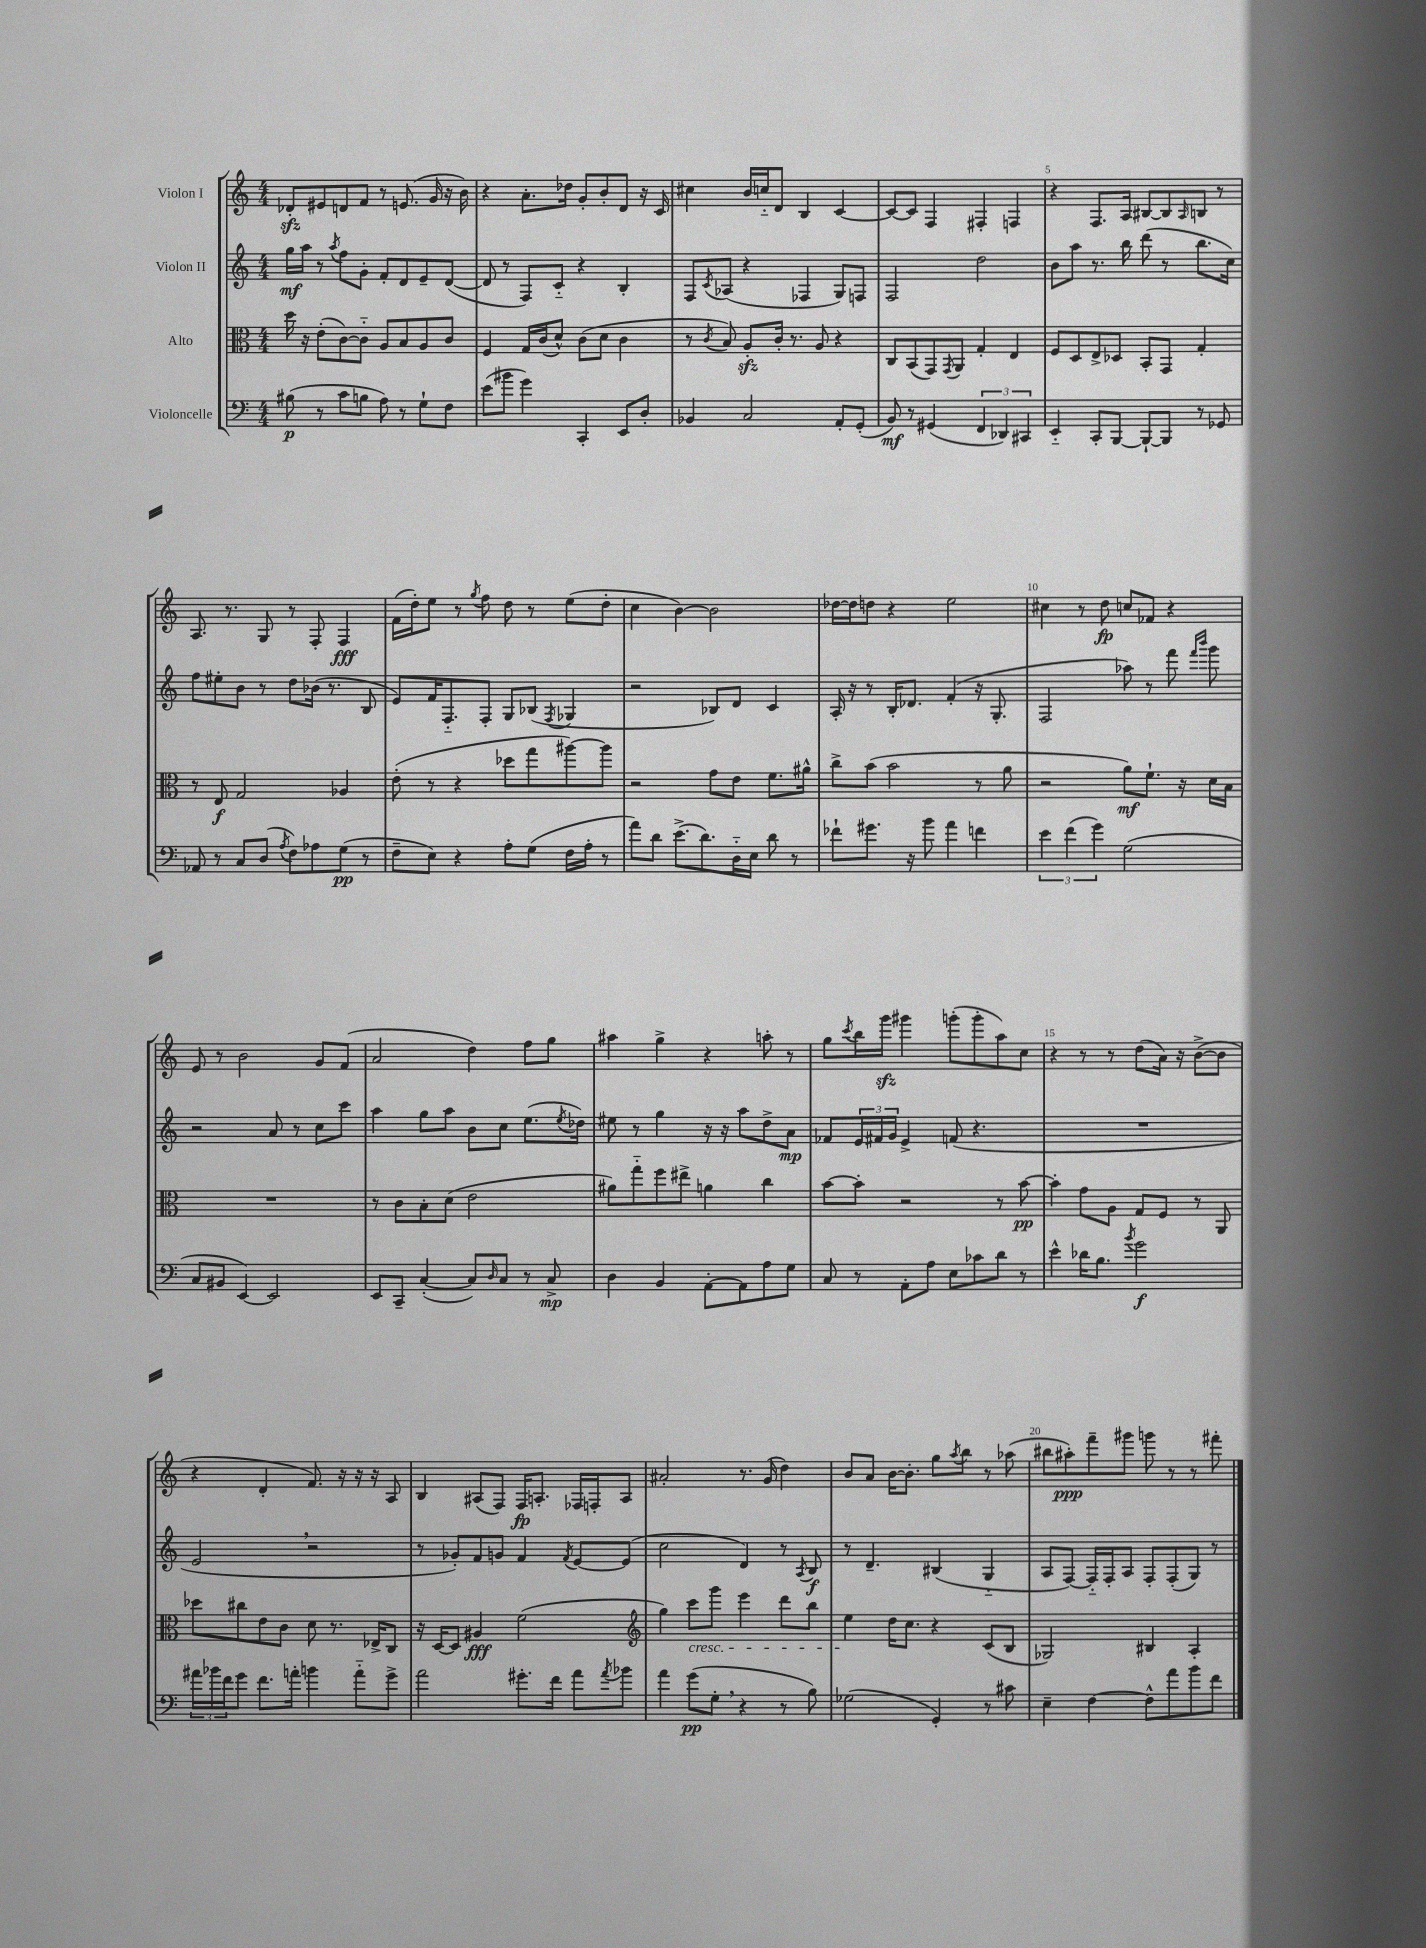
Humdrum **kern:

**kern	**dynam	**kern	**dynam	**kern	**dynam	**kern	**dynam
*part4	*part4	*part3	*part3	*part2	*part2	*part1	*part1
*staff4	*staff4	*staff3	*staff3	*staff2	*staff2	*staff1	*staff1
*I"Violoncelle	*	*I"Alto	*	*I"Violon II	*	*I"Violon I	*
*clefF4	*	*clefC3	*	*clefG2	*	*clefG2	*
*k[]	*	*k[]	*	*k[]	*	*k[]	*
*M4/4	*	*M4/4	*	*M4/4	*	*M4/4	*
=1	=1	=1	=1	=1	=1	=1	=1
(8B#X\	p	16dd\	.	16gg\LL	mf	8d-Xzz'/L	.
.	.	16r	.	16aa\JJ	.	.	.
8r	.	(8e'\L	.	8r	.	8e#X/	.
.	.	.	.	8qaa/	.	.	.
8c\L	.	[8c\)	.	8ff\L	.	8dn/	.
8Bn\J	.	8c\J]	.	8g'\J	.	8f/J	.
8A\)	.	8A/L	.	8f'/L	.	8r	.
8r	.	8B/	.	8d/	.	(8.en/	.
8G`\L	.	8A/	.	8e~/	.	.	.
.	.	.	.	.	.	16g/	.
8F\J	.	8c/J	.	([8d/J	.	16r	.
.	.	.	.	.	.	16b\)	.
=2	=2	=2	=2	=2	=2	=2	=2
(8e\L	.	4F/	.	8d/]	.	4r	.
8b#X\J	.	.	.	8r	.	.	.
4g\)	.	16G/LL	.	8F/L)	.	8.a'\L	.
.	.	(16c/J	.	.	.	.	.
.	.	8d^^/J)	.	8c/J	.	.	.
.	.	.	.	.	.	16dd-X\Jk	.
4CC'/	.	(8c\L	.	4r	.	8g'/L	.
.	.	8d\J	.	.	.	8b'/	.
8EE/L	.	4c\	.	4B'/	.	8d/J	.
8D'/J	.	.	.	.	.	16r	.
.	.	.	.	.	.	16c/	.
=3	=3	=3	=3	=3	=3	=3	=3
4BB-X/	.	8r	.	8F/L	.	4cc#X\	.
.	.	8qc/	.	8qc/	.	.	.
.	.	8B/)	.	(8A-X/J	.	.	.
2C/	.	8Azz'/L	.	4r	.	16b/LL	.
.	.	.	.	.	.	16ccn/J	.
.	.	16c'/Jk	.	.	.	8d/J	.
.	.	8.r	.	.	.	.	.
.	.	.	.	4F-X/	.	4B/	.
.	.	8A/	.	.	.	.	.
8AA'/L	.	4r	.	8G/L)	.	[4c/	.
(8GG'/J	.	.	.	8Fn/J	.	.	.
=4	=4	=4	=4	=4	=4	=4	=4
8BB/)	mf	8C/L	.	2F/	.	8c/L_	.
8r	.	(8BB/	.	.	.	8c/J]	.
(4GG#X/	.	8GG/)	.	.	.	4F/	.
.	.	8qGG/	.	.	.	.	.
.	.	8AA/J	.	.	.	.	.
6FF/	.	4G'/	.	2dd\	.	4F#X'/	.
6DD-X/)	.	.	.	.	.	.	.
.	.	4E/	.	.	.	4Fn/	.
6CC#X/	.	.	.	.	.	.	.
=5	=5	=5	=5	=5	=5	=5	=5
4EE/	.	8F/L	.	8b\L	.	4r	.
.	.	8D/	.	8aa\J	.	.	.
8CC'/L	.	8E^/	.	8.r	.	8.F/L	.
[8BBB/J	.	8D-X/J	.	.	.	.	.
.	.	.	.	16bb\	.	16A/Jk	.
8BBB`/L_	.	8BB'/L	.	(8ddd\	.	[8B#X/L	.
8BBB/J]	.	8GG/J	.	8r	.	8B#/]	.
.	.	.	.	.	.	16qqA/	.
8r	.	4G'/	.	8.bb\L	.	8Bn/J	.
8GG-X/	.	.	.	.	.	8r	.
.	.	.	.	16cc\Jk)	.	.	.
!!LO:LB:g=z
=6	=6	=6	=6	=6	=6	=6	=6
8AA-X/	.	8r	.	8ff\L	.	8.A/	.
8r	.	8E/	f	8ee#X'\	.	.	.
.	.	.	.	.	.	8.r	.
8C/L	.	2G/	.	8b\J	.	.	.
(8D/J	.	.	.	8r	.	8G/	.
8qA/	.	.	.	.	.	.	.
8F\L)	.	.	.	8dd\L	.	8r	.
8A-X\	.	.	.	(16b-X\Jk	.	8F'/	.
.	.	.	.	8.r	.	.	.
(8G\J	pp	4A-X/	.	.	.	4F/	fff
8r	.	.	.	8B/	.	.	.
=7	=7	=7	=7	=7	=7	=7	=7
8F~\L	.	(8e'\	.	8e/L)	.	(16f\LL	.
.	.	.	.	.	.	16dd'\J)	.
8E\J)	.	8r	.	16f/K	.	8ee\J	.
.	.	.	.	8.F/	.	.	.
4r	.	4r	.	.	.	8r	.
.	.	.	.	.	.	8qgg/	.
.	.	.	.	8F'/J	.	8ff\	.
8A'\L	.	8dd-X\L	.	8G/L	.	8dd\	.
(8G\J	.	8gg\	.	(8B-X/J	.	8r	.
.	.	.	.	8qF/	.	.	.
16F\LL	.	[8aa#X\)	.	4G-X/	.	(8ee\L	.
16A'\JJ	.	.	.	.	.	.	.
8r	.	8aa#\J]	.	.	.	8dd'\J	.
=8	=8	=8	=8	=8	=8	=8	=8
8a\L)	.	2r	.	2r	.	4cc\	.
8d\J	.	.	.	.	.	.	.
(8.e^\L	.	.	.	.	.	[4b\)	.
8.d\)	.	.	.	.	.	.	.
.	.	8g\L	.	8B-X/L)	.	2b\]	.
16D\L	.	8e\J	.	8d/J	.	.	.
16E\JJ	.	.	.	.	.	.	.
8d\	.	8.f\L	.	4c/	.	.	.
8r	.	.	.	.	.	.	.
.	.	16a#X^^\Jk	.	.	.	.	.
=9	=9	=9	=9	=9	=9	=9	=9
8f-X`\L	.	8cc^\L	.	16A'/	.	[16dd-X\LL	.
.	.	.	.	16r	.	16dd-\J]	.
8.g#X\J	.	(8b\J	.	8r	.	8ddn\J	.
.	.	2b\	.	16B'/KL	.	4r	.
16r	.	.	.	8.d-X/J	.	.	.
8b\	.	.	.	.	.	.	.
4a\	.	.	.	(4f'/	.	2ee\	.
4fn\	.	8r	.	16r	.	.	.
.	.	.	.	8.G'/	.	.	.
.	.	8a\	.	.	.	.	.
=10	=10	=10	=10	=10	=10	=10	=10
6e\	.	2r	.	2F/	.	4cc#X\	.
(6f\	.	.	.	.	.	.	.
.	.	.	.	.	.	8r	.
6g\)	.	.	.	.	.	.	.
.	.	.	.	.	.	8dd\	fp
(2G\	.	8a\L)	mf	8aa-X\)	.	8ccn/L	.
.	.	8.f`\J	.	8r	.	8f-X/J	.
.	.	.	.	8fff\	.	4r	.
.	.	16r	.	.	.	.	.
.	.	.	.	16qqfff/LL	.	.	.
.	.	.	.	16qqbbb/JJ	.	.	.
.	.	16d\LL	.	8ggg\	.	.	.
.	.	16B\JJ	.	.	.	.	.
!!LO:LB:g=z
=11	=11	=11	=11	=11	=11	=11	=11
8C/L	.	1r	.	2r	.	8e/	.
8BB#X/J	.	.	.	.	.	8r	.
[4EE/)	.	.	.	.	.	2b\	.
2EE/]	.	.	.	8a/	.	.	.
.	.	.	.	8r	.	.	.
.	.	.	.	8cc\L	.	8g/L	.
.	.	.	.	8ccc\J	.	(8f/J	.
=12	=12	=12	=12	=12	=12	=12	=12
8EE/L	.	8r	.	4aa\	.	2a/	.
8CC~/J	.	8c\L	.	.	.	.	.
([4C'/	.	8B'\	.	8gg\L	.	.	.
.	.	(8d\J	.	8aa\J	.	.	.
8C/L])	.	2e\	.	8b\L	.	4dd\)	.
16qqD/	.	.	.	.	.	.	.
8C/J	.	.	.	8cc\J	.	.	.
8r	.	.	.	(8.ee\L	.	8ff\L	.
8C^/	mp	.	.	.	.	8gg\J	.
.	.	.	.	8qee/	.	.	.
.	.	.	.	16dd-X\Jk)	.	.	.
=13	=13	=13	=13	=13	=13	=13	=13
4D\	.	8a#X\L)	.	8ee#X\	.	4aa#X\	.
.	.	8gg\	.	8r	.	.	.
4BB/	.	8ff\	.	4gg\	.	4gg^\	.
.	.	8ee#X^\J	.	.	.	.	.
[8AA'\L	.	4an\	.	16r	.	4r	.
.	.	.	.	16r	.	.	.
8AA\]	.	.	.	8aa\L	.	.	.
8A\	.	4cc\	.	8dd^\	.	8aan'\	.
8G\J	.	.	.	8a\J	mp	8r	.
=14	=14	=14	=14	=14	=14	=14	=14
8C/	.	[8b\L	.	8f-X/L	.	8gg\L	.
.	.	.	.	.	.	8qccc/	.
8r	.	8b'\J]	.	24e/L	.	16bb\L	.
.	.	.	.	24f#X/	.	.	.
.	.	.	.	.	.	16gggzz\JJ	.
.	.	.	.	24g/JJ	.	.	.
8AA'\L	.	2r	.	4e^/	.	4ggg#X\	.
8A\J	.	.	.	.	.	.	.
8E\L	.	.	.	(8fn/	.	(8gggn'\L	.
8c-X\	.	.	.	4.r	.	8ggg'\	.
8d\J	.	8r	.	.	.	8aa\)	.
8r	.	[8b\	pp	.	.	8cc\J	.
=15	=15	=15	=15	=15	=15	=15	=15
4e^^\	.	4b'\]	.	1r	.	4r	.
16d-X\KL	.	8g\L	.	.	.	8r	.
8.B\J	.	.	.	.	.	.	.
.	.	8A\J	.	.	.	8r	.
8qb/	.	.	.	.	.	.	.
2g\	f	8G/L	.	.	.	(8dd\L	.
.	.	8F/J	.	.	.	16a\Jk)	.
.	.	.	.	.	.	16r	.
.	.	8r	.	.	.	([8b^\L	.
.	.	8AA/	.	.	.	8b\J]	.
!!LO:LB:g=z
=16	=16	=16	=16	=16	=16	=16	=16
24a#X\LL	.	8dd-X\L	.	2e,/	.	4r	.
24b-X\	.	.	.	.	.	.	.
24f\J	.	.	.	.	.	.	.
8g\J	.	8cc#X\	.	.	.	.	.
8.f\L	.	8e\	.	.	.	4d'/	.
.	.	8c\J	.	.	.	.	.
16an'\Jk	.	.	.	.	.	.	.
4bn\	.	8d\	.	2r	.	8.f/)	.
.	.	8.r	.	.	.	.	.
.	.	.	.	.	.	16r	.
8a\L	.	.	.	.	.	16r	.
.	.	16E-X^/KL	.	.	.	16r	.
8g^\J	.	8C/J	.	.	.	8A/	.
=17	=17	=17	=17	=17	=17	=17	=17
2a\	.	16r	.	8r	.	4B/	.
.	.	[16D/KL	.	.	.	.	.
.	.	8D/J]	.	8g-X'/L)	.	.	.
.	.	4A#X/	fff	8f/	.	(8A#X/L	.
.	.	.	.	8gn/J	.	8F/J)	.
8.g#X'\L	.	(2f\	.	4f/	.	16F/KL	fp
.	.	.	.	.	.	8.An'/J	.
16f\Jk	.	.	.	.	.	.	.
.	.	.	.	8qf/	.	.	.
8a\L	.	.	.	[8e/L	.	16F-X/LL	.
.	.	.	.	.	.	16Fn'/J	.
8qa/	.	.	.	.	.	.	.
8b-X\J	.	.	.	(8e/J]	.	8A/J	.
=18	=18	=18	=18	=18	=18	=18	=18
*	*	*clefG2	*	*	*	*	*
4a\	.	4gg\)	.	2cc\	.	2a#X'/	.
!	!	!LO:TX:b:i:t=cresc.	!	!	!	!	!
(8g\L	pp	8ccc\L	.	.	.	.	.
8G',\J	.	8ggg\J	.	.	.	.	.
4r	.	4eee\	.	4d/)	.	8.r	.
.	.	.	.	.	.	(16g/	.
8r	.	8ddd\L	.	8r	.	4dd\)	.
.	.	.	.	8qA/	.	.	.
8B\)	.	8bb\J	.	8B/	f	.	.
=19	=19	=19	=19	=19	=19	=19	=19
(2G-X\	.	4ee\	.	8r	.	8b/L	.
.	.	.	.	4.d~/	.	8a/J	.
.	.	16dd\KL	.	.	.	[16b\KL	.
.	.	8.cc\J	.	.	.	8.b'\J]	.
4GG'/)	.	4r	.	(4B#X/	.	8gg\L	.
.	.	.	.	.	.	8qaa/	.
.	.	.	.	.	.	8bb\J	.
8r	.	(8c/L	.	4G/	.	8r	.
8c#X\	.	8B/J	.	.	.	(8aa-X\	.
=20	=20	=20	=20	=20	=20	=20	=20
4E~\	.	2G-X/)	.	8A/L	.	8bb#X\L	.
.	.	.	.	[8F/J)	.	8aa#X'\)	ppp
[4F\	.	.	.	16F/LL]	.	8fff~\	.
.	.	.	.	16F'/J	.	.	.
.	.	.	.	8A/J	.	8ggg#X\J	.
8F^^\L]	.	4B#X/	.	8F'/L	.	8gggn\	.
8a\	.	.	.	(8F'/	.	8r	.
8b\	.	4A'/	.	8G/J)	.	8r	.
8f\J	.	.	.	8r	.	8fff#X'\	.
==	==	==	==	==	==	==	==
*-	*-	*-	*-	*-	*-	*-	*-
